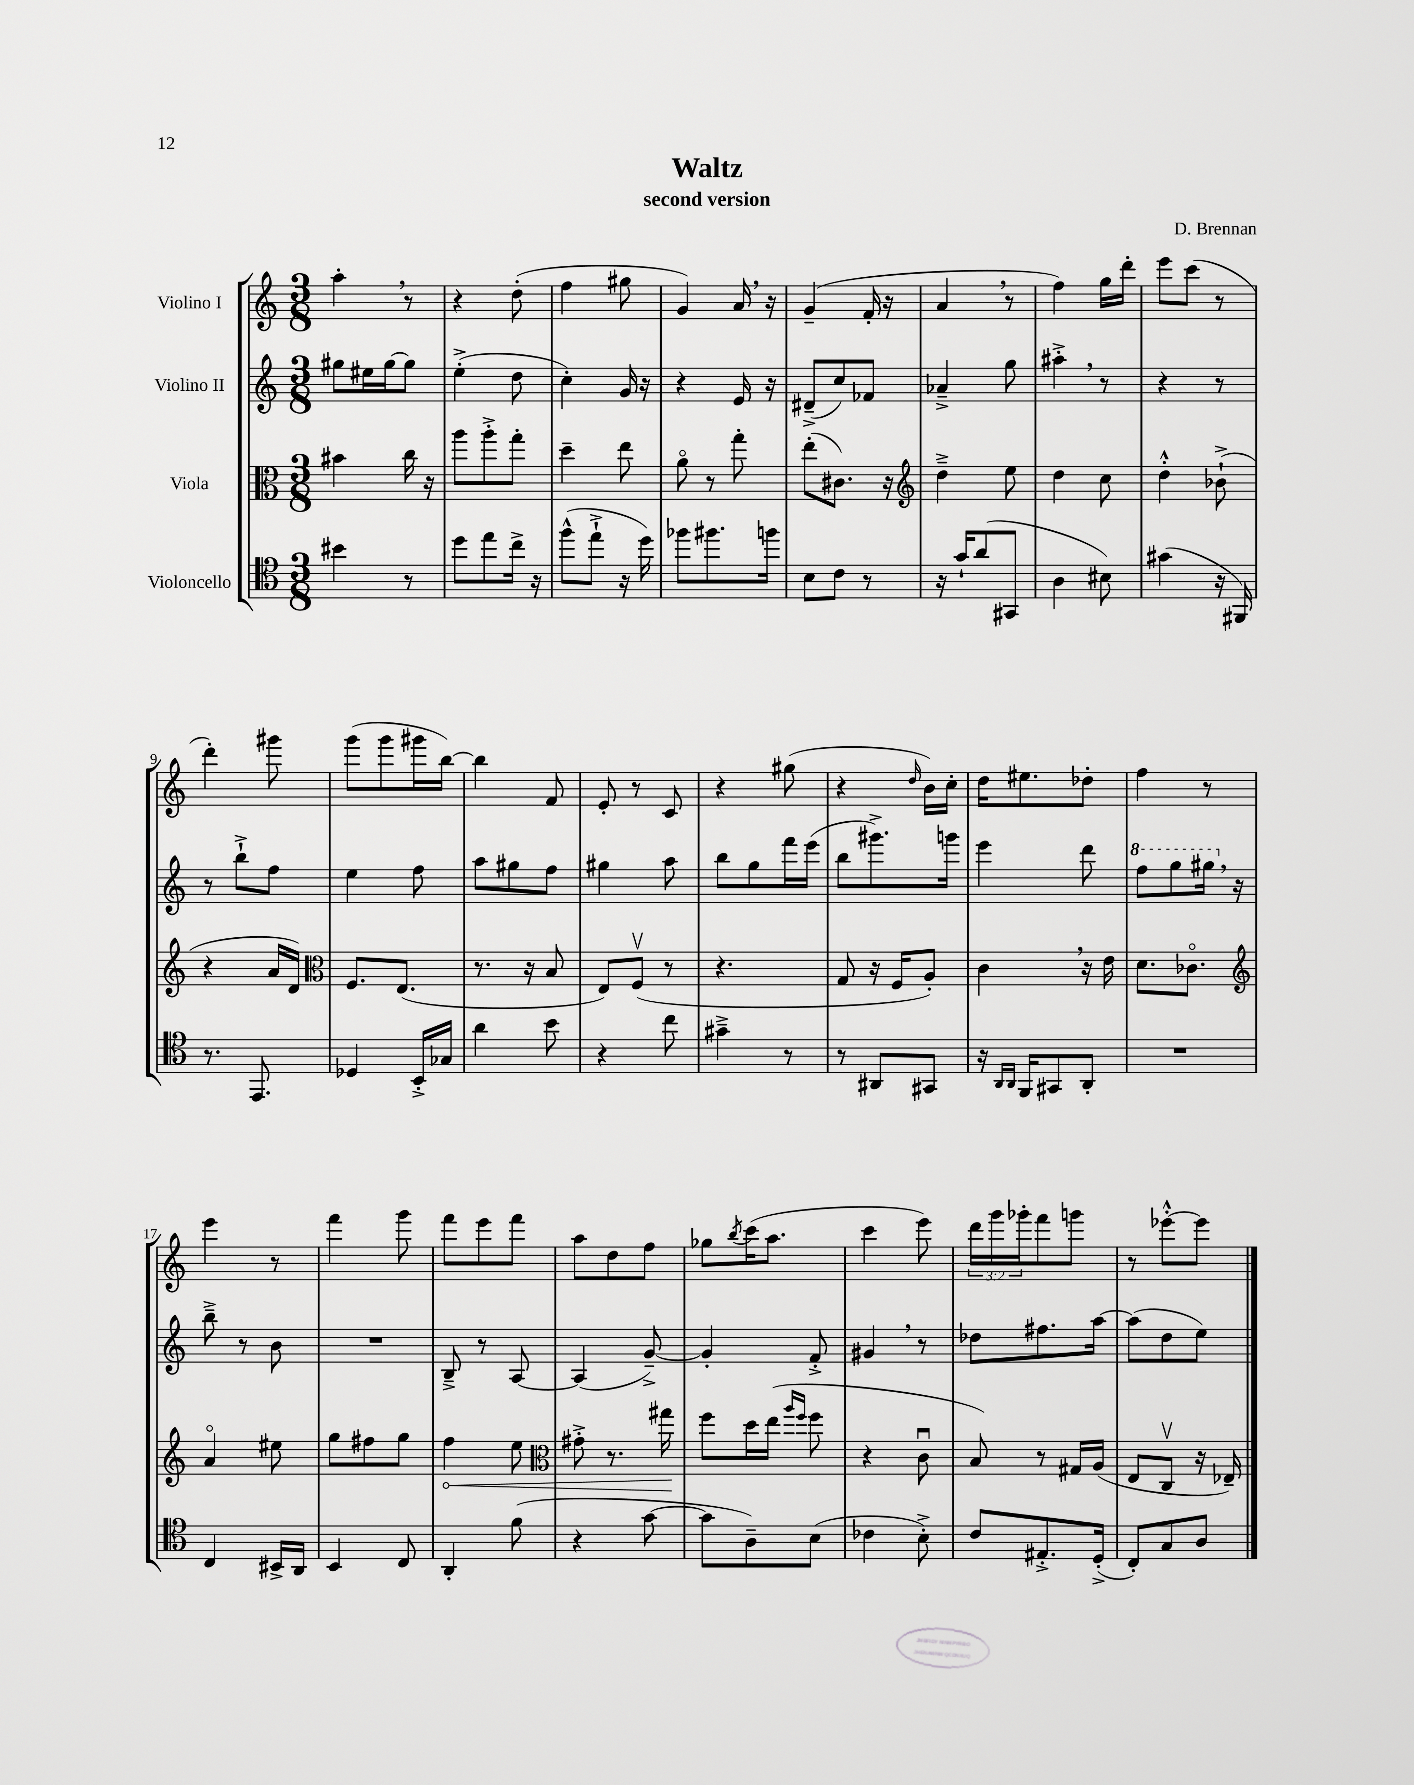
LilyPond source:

\header { title = "Waltz" composer = "D. Brennan" subtitle = "second version" }
<<
\new StaffGroup <<
\new Staff = "s0" \with { instrumentName = "Violino I" } {
    \clef treble \key c \major \numericTimeSignature \time 3/8 \override Staff.TupletNumber.text = #tuplet-number::calc-fraction-text
    a''4-. \breathe r8 |
    r4 d''8-.( |
    f''4 gis''8 |
    g'4) a'16 \breathe r16 |
    g'4--( f'16-. r16 |
    a'4 \breathe r8 |
    f''4) g''16 d'''16-. |
    e'''8 c'''8( r8 |
    d'''4-.) gis'''8 |
    g'''8( g'''8 gis'''16 b''16~) |
    b''4 f'8 |
    e'8-. r8 c'8 |
    r4 gis''8( |
    r4 \grace { d''16 } b'16) c''16-. |
    d''16 eis''8. des''8-. |
    f''4 r8 |
    e'''4 r8 |
    f'''4 g'''8 |
    f'''8 e'''8 f'''8 |
    a''8 d''8 f''8 |
    ges''8 \acciaccatura { b''8 } c'''16( a''8. |
    c'''4 e'''8) |
    \tuplet 3/2 { d'''16 g'''16 ges'''16-. } f'''8 g'''8 |
    r8 ees'''8~-.-^ ees'''8 \bar "|." |
}
\new Staff = "s1" \with { instrumentName = "Violino II" } {
    \clef treble \key c \major \numericTimeSignature \time 3/8
    gis''8 eis''16 gis''16~ gis''8 |
    e''4-.->( d''8 |
    c''4-.) g'16 r16 |
    r4 e'16 r16 |
    dis'8--->( c''8) fes'8 |
    aes'4---> g''8 |
    ais''4-.-> \breathe r8 |
    r4 r8 |
    r8 b''8-!-> f''8 |
    e''4 f''8 |
    a''8 gis''8 f''8 |
    gis''4 a''8 |
    b''8 g''8 f'''16 e'''16( |
    b''8 gis'''8.->) g'''16 |
    e'''4 d'''8 |
    \ottava #1 f'''8 g'''8 gis'''16 \breathe \ottava #0 r16 |
    b''8---> r8 b'8 |
    R4. |
    b8---> r8 a8~ |
    a4( g'8~--->) |
    g'4-. f'8-.-> |
    gis'4 \breathe r8 |
    des''8 fis''8. a''16~ |
    a''8( d''8 e''8) \bar "|." |
}
\new Staff = "s2" \with { instrumentName = "Viola" } {
    \clef alto \key c \major \numericTimeSignature \time 3/8
    bis'4 c''16 r16 |
    a''8 a''8-.-> g''8-. |
    d''4-- e''8 |
    a'8\flageolet r8 g''8-. |
    e''8-.( cis'8.) r16 |
    \clef treble d''4---> e''8 |
    d''4 c''8 |
    d''4-.-^ bes'8-!->( |
    r4 a'16 d'16) |
    \clef alto f8. e8.( |
    r8. r16 b8 |
    e8) f8\upbow( r8 |
    r4. |
    g8 r16 f16 a8-.) |
    c'4 \breathe r16 e'16 |
    d'8. ces'8.\flageolet |
    \clef treble a'4\flageolet eis''8 |
    g''8 fis''8 g''8 |
    \once \override Hairpin.circled-tip = ##t f''4\< e''8 |
    \clef alto gis'8-.-> r8. gis''16\! |
    f''8 d''16 e''16( \grace { a''16 f''16 } f''8 |
    r4 c'8\downbow |
    b8) r8 gis16 a16( |
    e8 c8\upbow r16 ees16--) \bar "|." |
}
\new Staff = "s3" \with { instrumentName = "Violoncello" } {
    \clef tenor \key c \major \numericTimeSignature \time 3/8
    bis'4 r8 |
    d''8 e''8 c''16-> r16 |
    f''8-^( e''8-!-> r16 d''16) |
    fes''8 fis''8. f''16 |
    b8 c'8 r8 |
    r16 g'16-! a'8( gis,8 |
    a4 bis8) |
    gis'4( r16 fis,16) |
    r8. e,8. |
    des4 b,16-.-> ges16 |
    a'4 b'8 |
    r4 c''8 |
    gis'4---> r8 |
    r8 ais,8 gis,8 |
    r16 \grace { a,16 a,16 } f,16 gis,8 a,8-. |
    R4. |
    c4 bis,16-> a,16 |
    b,4 c8 |
    a,4-. f'8( |
    r4 g'8~ |
    g'8 a8--) b8( |
    ces'4 b8-.->) |
    c'8 eis8.-.-> d16-.->( |
    c8-.) g8 a8 \bar "|." |
}
>>
>>
